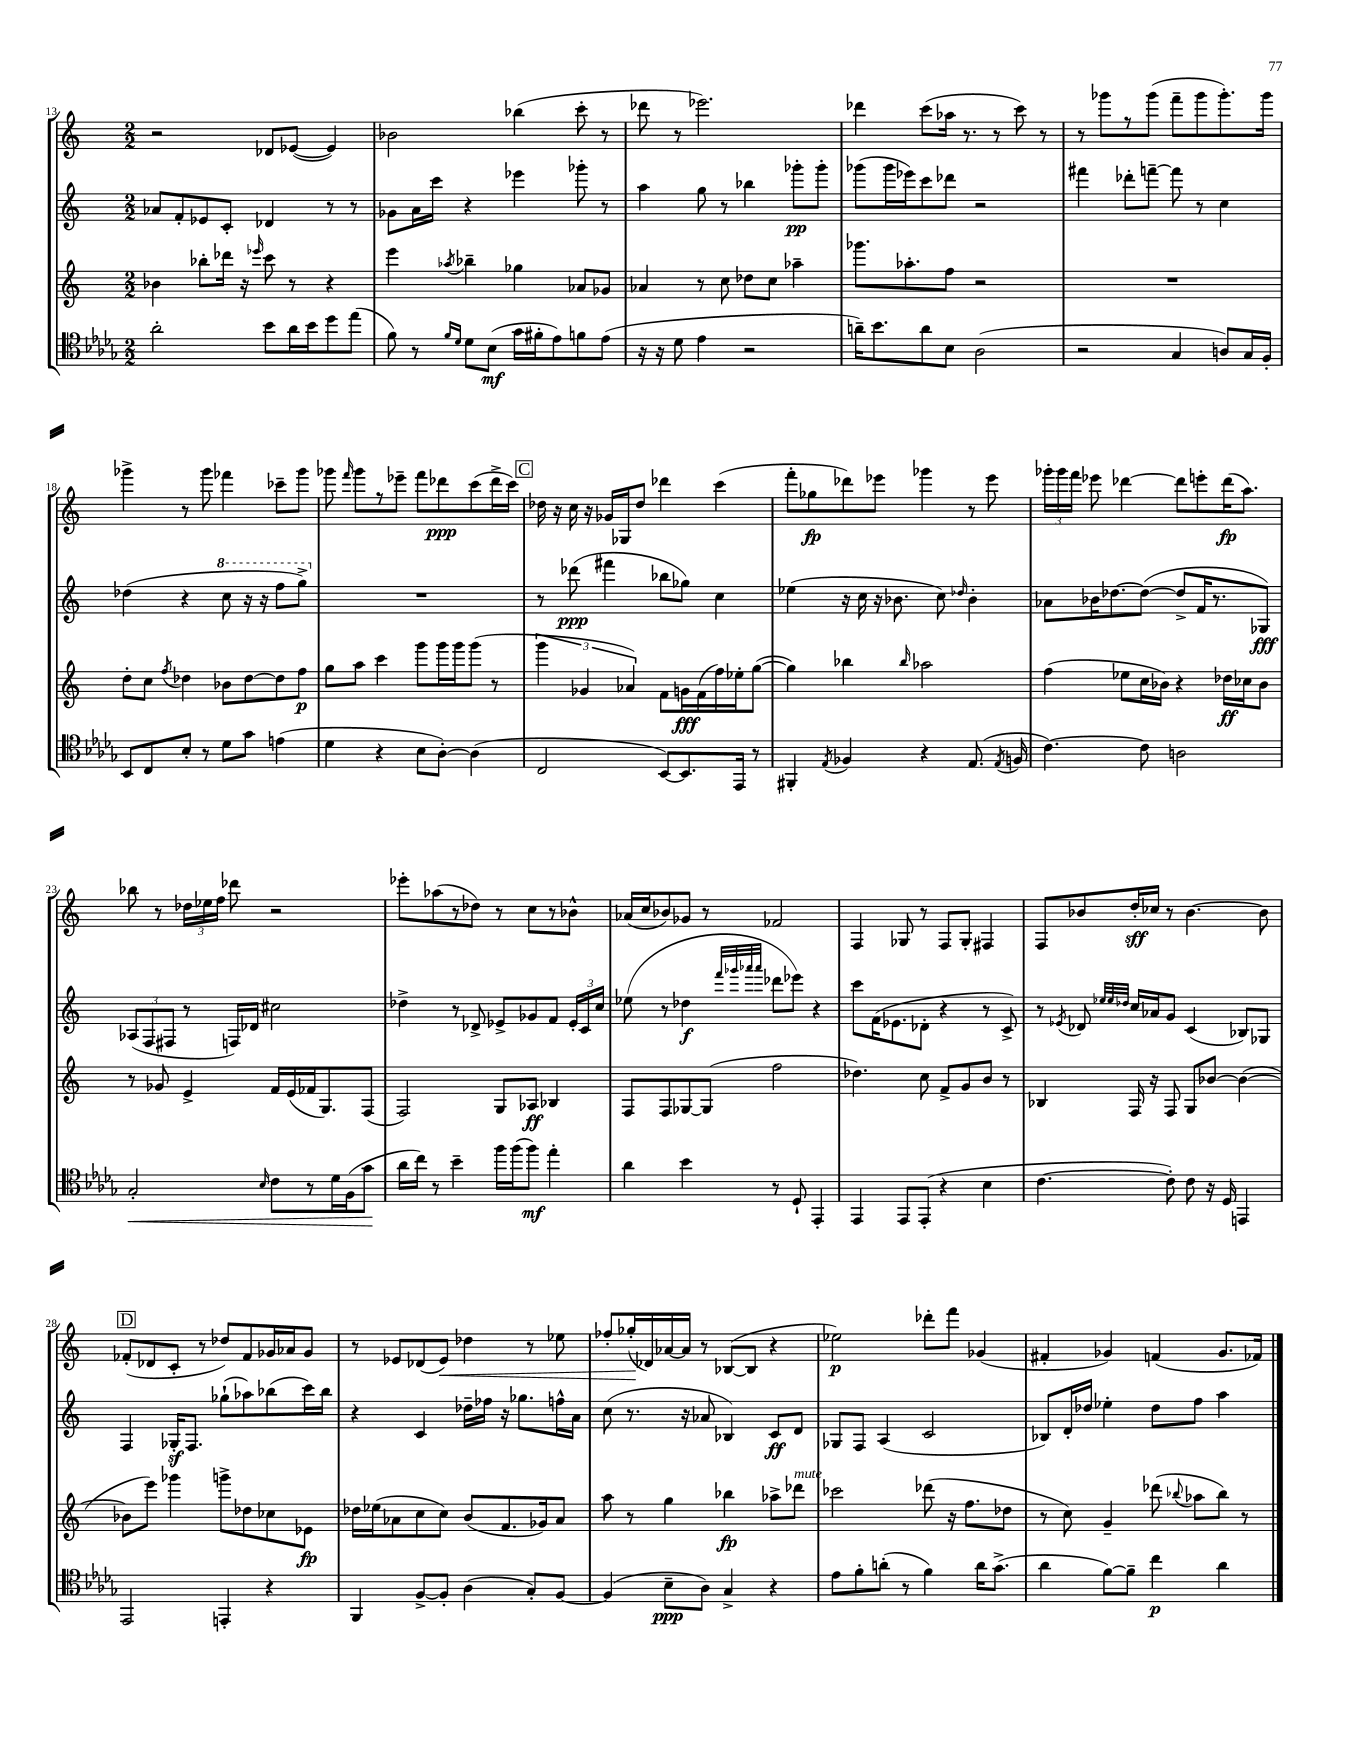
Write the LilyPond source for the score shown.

<<
\new StaffGroup <<
\new Staff = "s0" {
    \clef treble \key c \major \numericTimeSignature \time 2/2
    \autoBeamOff r2 des'8[ ees'8]~( ees'4) |
    bes'2 bes''4( c'''8-. r8 |
    des'''8 r8 ees'''2.) |
    des'''4 c'''8[( aes''16] r8. r8 c'''8) r8 |
    r8 ges'''8[ r8 ges'''8]( f'''8[-- ges'''8 ges'''8.-.) ges'''16] |
    ges'''4-> r8 ges'''8 fes'''4 ces'''8[-- ges'''8] |
    ges'''8 \grace { f'''16 } ges'''8[ r8 ees'''8]-- f'''8[ des'''8\ppp c'''8( des'''16-> c'''16]) |
    \mark \markup { \box "C" } des''16 r16 c''16 r16 ges'16[ ges16 des''8] des'''4 c'''4( |
    f'''8[-. ges''8\fp des'''8) ees'''8] ges'''4 r8 ees'''8 |
    \tuplet 3/2 { ges'''16[-. ges'''16 f'''16] } ees'''8 des'''4~ des'''8[ e'''8-. des'''16\fp( a''8.]) |
    bes''8 r8 \tuplet 3/2 { des''16[ ees''16 f''16] } des'''8 r2 |
    ees'''8[-. aes''8( r8 des''8]) r8 c''8[ r8 bes'8]-^ |
    aes'16[( c''16 bes'8) ges'8] r8 fes'2 |
    f4 ges8 r8 f8[ ges8]-. fis4 |
    f8[ bes'8 d''16-.\sff ces''16] r8 bes'4.~ bes'8 |
    \mark \markup { \box "D" } fes'8[-.( des'8 c'8]-. r8 des''8[) fes'8 ges'16 aes'16 ges'8] |
    r8 ees'8[ des'8( ees'8]\<) des''4 r8 ees''8 |
    fes''8[-. ges''16-.\!( des'16) aes'16~ aes'16] r8 bes8[~( bes8] r4 |
    ees''2\p) des'''8[-. f'''8] ges'4( |
    fis'4-. ges'4) f'4( ges'8.[ fes'16]) \bar "|." |
}
\new Staff = "s1" {
    \clef treble \key c \major \numericTimeSignature \time 2/2
    \autoBeamOff aes'8[ f'8-. ees'8 c'8]-. des'4 r8 r8 |
    ges'8[ a'16 c'''16] r4 ees'''4 ges'''8-. r8 |
    a''4 g''8 r8 bes''4 ges'''8[-.\pp ges'''8]-. |
    ges'''8[( ges'''16 ees'''16) c'''8 des'''8] r2 |
    fis'''4 des'''8[-. f'''8]~-- f'''8 r8 c''4 |
    des''4( r4 \ottava #1 c'''8 r16 r16 f'''8[ g'''8]->) \ottava #0 |
    R1 |
    \mark \markup { \box "C" } r8 des'''8\ppp( fis'''4 bes''8[ ges''8]) c''4 |
    ees''4( r16 c''16 r16 bes'8. c''8) \grace { des''16 } bes'4-. |
    aes'8[ bes'16 des''8.~ des''8]~( des''8[-> f'16 r8. ges8]\fff) |
    \tuplet 3/2 { aes8[( f8 fis8] } r8 f16[) des'16] cis''2 |
    des''4-> r8 des'8-> ees'8[-> ges'8 f'8] \tuplet 3/2 { ees'16[-. c'16 c''16] } |
    ees''8( r8 des''4\f \grace { f'''32[ ges'''32 aes'''32 aes'''32] } des'''8[ ees'''8]) r4 |
    c'''8[ f'16( ees'8. des'8]-. r4 r8 c'8->) |
    r8 \acciaccatura { ees'8 } des'8 \grace { ees''32[ ees''32 des''32] } c''16[ aes'16 g'8] c'4( bes8[) ges8] |
    \mark \markup { \box "D" } f4 ges16[-.\sf f8.] ges''8[-!( aes''8) bes''8( c'''16) bes''16] |
    r4 c'4 des''16[-- fes''16] r16 ges''8.[ f''16-^ a'16] |
    c''8( r8. r16 aes'8 bes4) c'8[\ff d'8] |
    ges8[ f8] a4( c'2 |
    bes8[) d'16-. des''16] ees''4-. des''8[ f''8] a''4 \bar "|." |
}
\new Staff = "s2" {
    \clef treble \key c \major \numericTimeSignature \time 2/2
    \autoBeamOff bes'4 bes''8[-. des'''16] r16 \grace { ees'''16 } c'''8 r8 r4 |
    e'''4 \acciaccatura { aes''8 } bes''4-- ges''4 aes'8[ ges'8] |
    aes'4 r8 c''8 des''8[ c''8] aes''4-- |
    ges'''8.[ aes''8.-. f''8] r2 |
    R1 |
    d''8[-. c''8] \acciaccatura { f''8 } des''4 bes'8[ des''8~ des''8 f''8]\p |
    g''8[ a''8] c'''4 g'''8[ g'''16 g'''16 g'''8]( r8 |
    \mark \markup { \box "C" } \tuplet 3/2 { g'''4 ges'4 aes'4) } f'8[ g'16\fff f'16( f''16) ees''16-. g''8]~( |
    g''4) bes''4 \grace { bes''16 } aes''2 |
    f''4( ees''8[ c''16 bes'16]) r4 des''16[\ff ces''16 bes'8] |
    r8 ges'8 e'4-> f'16[ e'16( fes'16 g8.) f8]( |
    f2) g8[ aes8]\ff bes4 |
    f8[ f8 ges8~ ges8]( f''2 |
    des''4.) c''8 f'8[-> g'8 b'8] r8 |
    bes4 f16 r16 f8 g8[ bes'8]~ bes'4~( |
    \mark \markup { \box "D" } bes'8[ e'''8]) ges'''4 g'''8[-> des''8 ces''8 ees'8]\fp |
    des''16[ ees''16( aes'8 c''8 c''8]) b'8[( f'8. ges'16) aes'8] |
    a''8 r8 g''4 bes''4\fp aes''8[-> des'''8]^\markup { \italic "mute" } |
    ces'''2 des'''8( r16 f''8.[ des''8] |
    r8 c''8) g'4-- des'''8( \appoggiatura { bes''8 } aes''8[ bes''8]) r8 \bar "|." |
}
\new Staff = "s3" {
    \clef tenor \key des \major \numericTimeSignature \time 2/2
    \autoBeamOff aes'2-. bes'8[ aes'16 bes'16 des''8 ees''8]( |
    f'8) r8 \grace { f'16[ des'16] } des'8[ bes8]\mf( ges'16[ fis'16-. ees'8) f'8 ees'8]( |
    r16 r16 des'8 ees'4 r2 |
    a'16[--) bes'8. a'8 bes8] aes2( |
    r2 ges4 a8[) ges16 f16]-. |
    bes,8[ c8 bes8]-. r8 des'8[ ges'8] e'4( |
    des'4 r4 bes8[ aes8]~-.) aes4( |
    \mark \markup { \box "C" } c2 bes,8[~) bes,8. ees,16] r8 |
    fis,4-. \acciaccatura { ees8 } fes4 r4 ees8.( \acciaccatura { ees8 } f16 |
    c'4.~) c'8 a2 |
    ges2-.\< \grace { bes16 } c'8[ r8 des'16 f16( ges'8]\! |
    aes'16[ c''16]) r8 bes'4-- f''16[ f''16( f''8]\mf) ees''4-. |
    aes'4 bes'4 r8 des8-! ees,4-. |
    ees,4 ees,8[ ees,8]-.( r4 bes4 |
    c'4.~ c'8-.) c'8 r16 des16 e,4 |
    \mark \markup { \box "D" } ees,2 e,4-. r4 |
    f,4 f8[~-> f8]-. aes4( ges8[-.) f8]~ |
    f4( bes8[--\ppp aes8]) ges4-> r4 |
    ees'8[ f'8-. a'8]-.( r8 f'4) a'16[ ges'8.]->( |
    aes'4 f'8[~) f'8]-- c''4\p aes'4 \bar "|." |
}
>>
>>
\layout { \context { \Score currentBarNumber = #13 } }
